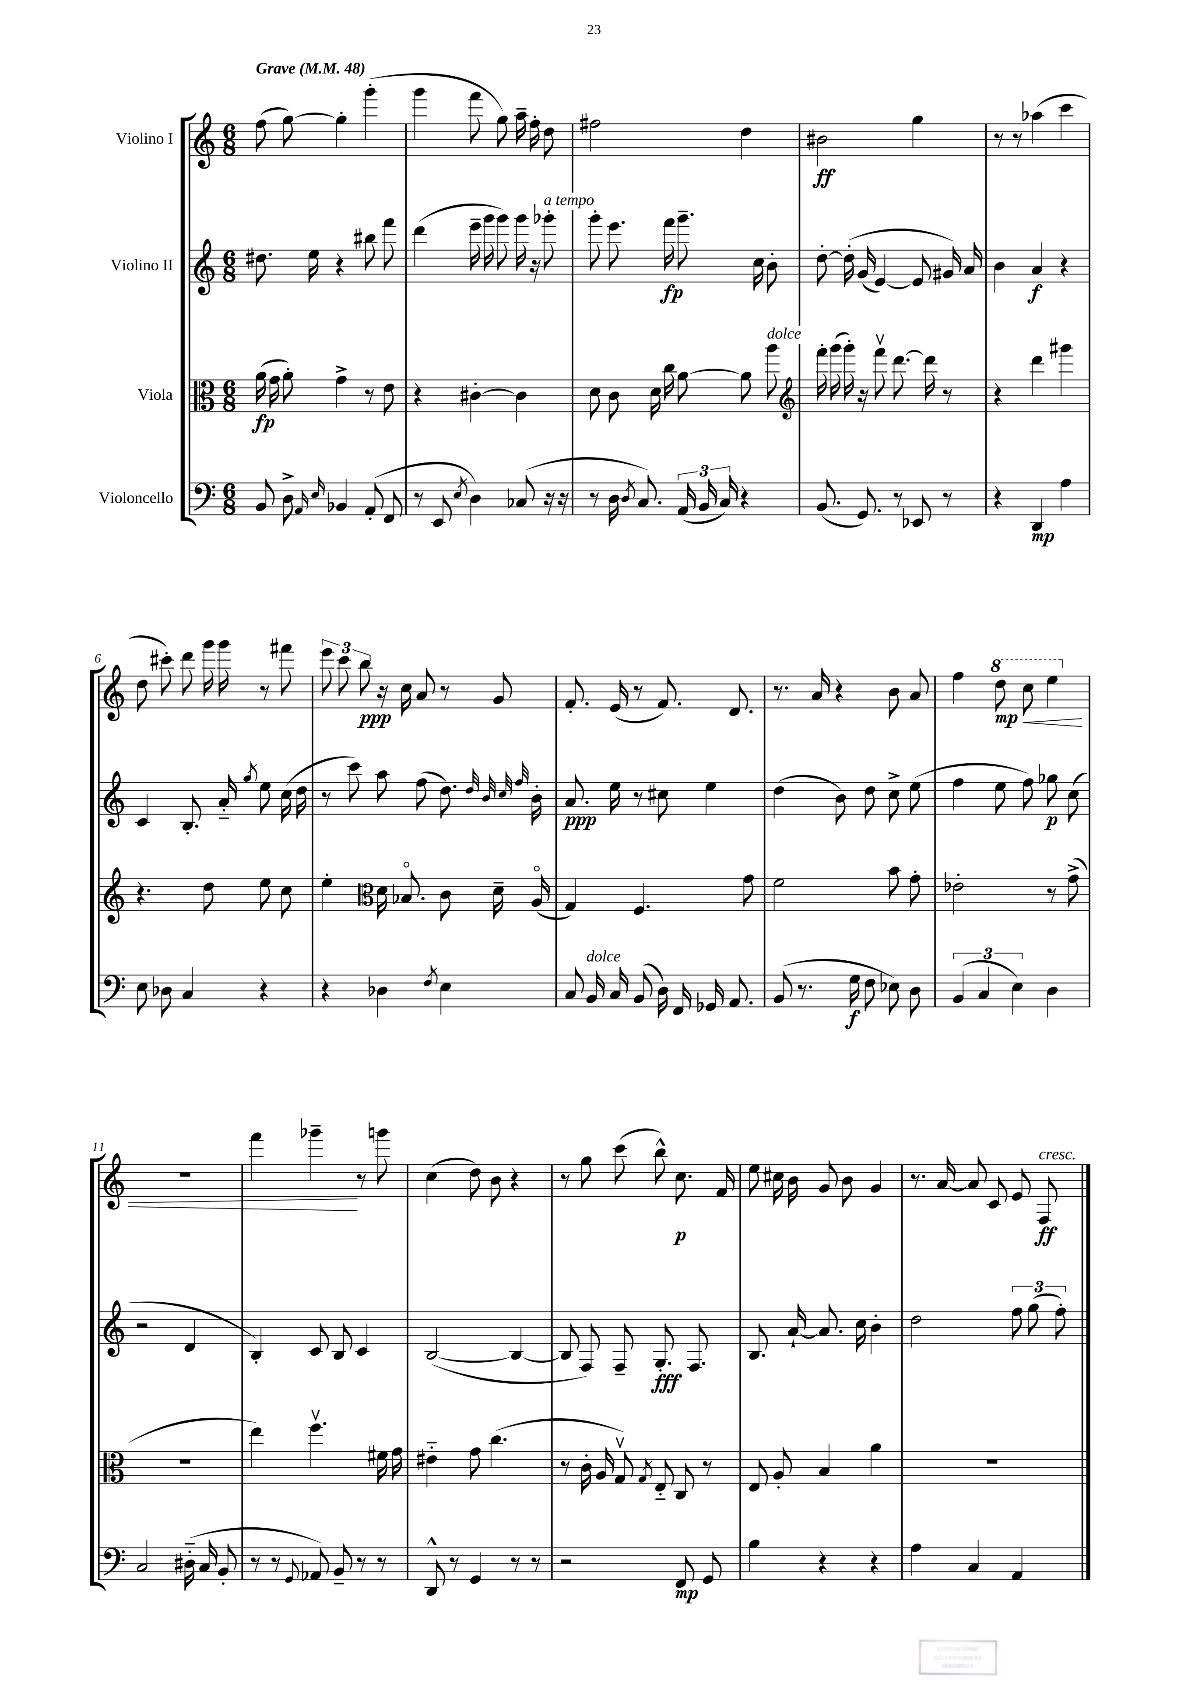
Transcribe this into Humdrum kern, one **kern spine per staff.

**kern	**kern	**kern	**kern
*staff4	*staff3	*staff2	*staff1
*clefF4	*clefC3	*clefG2	*clefG2
*k[]	*k[]	*k[]	*k[]
*M6/8	*M6/8	*M6/8	*M6/8
*MM48	*MM48	*MM48	*MM48
8BB	(16a	8.dd#	(8ff
.	16g	.	.
8D^	8a')	.	[8gg)
.	.	16ee	.
16qqAA	.	.	.
16qqE	.	.	.
4BB-	4g^	4r	4gg']
(8AA'	8r	8bb#	(4ggg'
8FF	8e	8fff	.
=	=	=	=
8r	4r	(4ddd	4ggg
8EE	.	.	.
8qE	.	.	.
4D)	[4c#'	16eee~	8fff
.	.	16ggg	.
.	.	8ggg)	8gg)
(8C-	4c#]	16ggg	16aa~
.	.	16r	16ff'
16r	.	8ggg-'	8dd
16r	.	.	.
=	=	=	=
8r	8d	8ggg'	2ff#
16D	8c	8.eee	.
8qD	.	.	.
8.C)	.	.	.
.	16d	.	.
.	16cc	16fff	.
(24AA	[8a	8.ggg~	.
24BB	.	.	.
24C)	.	.	.
4r	8a]	.	4dd
.	.	16cc	.
.	8aa	8b'	.
=	=	=	=
*	*clefG2	*	*
(8.BB	16fff'	[8dd'	2b#
.	(16ggg	.	.
.	16ggg')	&(16dd']	.
8.GG)	16r	(16g	.
.	8fffv	[4e)	.
8r	[8.ddd	.	.
8EE-	.	8e]	4gg
.	16ddd]	.	.
8r	8r	16g#&)	.
.	.	16a	.
=	=	=	=
4r	4r	4b	8r
.	.	.	8r
4DD	4ddd	4a	(4aa-
4A	4ggg#	4r	4ccc
=	=	=	=
8E	4.r	4c	8dd
8D-	.	.	8ccc#')
4C	.	8.B'	8ddd
.	8dd	.	16ggg
.	.	16a'~	16ggg
.	.	8qgg	.
4r	8ee	8ee	8r
.	8cc	(16cc	8fff#
.	.	16dd	.
=	=	=	=
4r	4ee'	8r	12eee
.	.	.	12ccc
.	.	8ccc)	.
.	.	.	12bb
*	*clefC3	*	*
4D-	16d	8aa	16r
.	8.B-o	.	16cc
.	.	(8ff	8a
8qF	.	.	.
4E	8c	8.dd)	8r
.	16d~	.	8g
.	.	32qqdd	.
.	.	32qqb	.
.	.	32qqcc	.
.	.	32qqff	.
.	(16Ao	16b'	.
=	=	=	=
8C	4G)	8.a	8.f'
16BB	.	.	.
16C	.	16ee	(16e
(8BB	4.F	8r	8r
16D)	.	8cc#	8.f)
16FF	.	.	.
16GG-	.	4ee	.
8.AA	.	.	8.d
.	8g	.	.
=	=	=	=
(8BB	2f	(4dd	8.r
8.r	.	.	.
.	.	.	16a
.	.	8b)	4r
16G	.	.	.
8F	.	8dd	.
8E-)	8b	8cc^	8b
8D	8g'	(8ee	8a
=	=	=	=
(6BB	2e-'	4ff	4ff
6C	.	.	.
.	.	8ee	8ddd
6E)	.	.	.
.	.	8ff)	8ccc
4D	8r	8gg-	4eee
.	(8g^	(8cc	.
=	=	=	=
2C	2.r	2r	2.r
(16D#'~	.	4d	.
16C	.	.	.
8BB'	.	.	.
=	=	=	=
8r	4ee)	4B')	4fff
8r	.	.	.
8qqGG	.	.	.
8AA-)	4.ffv	8c	4ggg-~
8BB~	.	8B	.
8r	.	4c	8r
8r	16f#	.	8ggg
.	16g	.	.
=	=	=	=
8DD^^	4e#'~	([2B	(4cc
8r	.	.	.
4GG	8g	.	8dd)
.	(4.cc	.	8b
8r	.	4B_	4r
8r	.	.	.
=	=	=	=
2r	8r	8B]	8r
.	16c'	8F)	8gg
.	16A	.	.
.	8Gv)	8F~	(8ccc
.	8qG	.	.
.	8E'~	8.G'	8bb^^)
8FF	8C	.	8.cc
.	.	8.F	.
8GG	8r	.	.
.	.	.	16f
=	=	=	=
4B	8E	8.B	8ee
.	8A'	.	16cc#
.	.	[16a`	16b
4r	4B	8.a]	8g
.	.	.	8b
.	.	16cc	.
4r	4a	4b'	4g
=	=	=	=
4A	2.r	2dd	8.r
.	.	.	[16a
4C	.	.	8a]
.	.	.	8c
4AA	.	12ff	8e
.	.	(12gg	.
.	.	.	8F
.	.	12ff')	.
==	==	==	==
*-	*-	*-	*-
